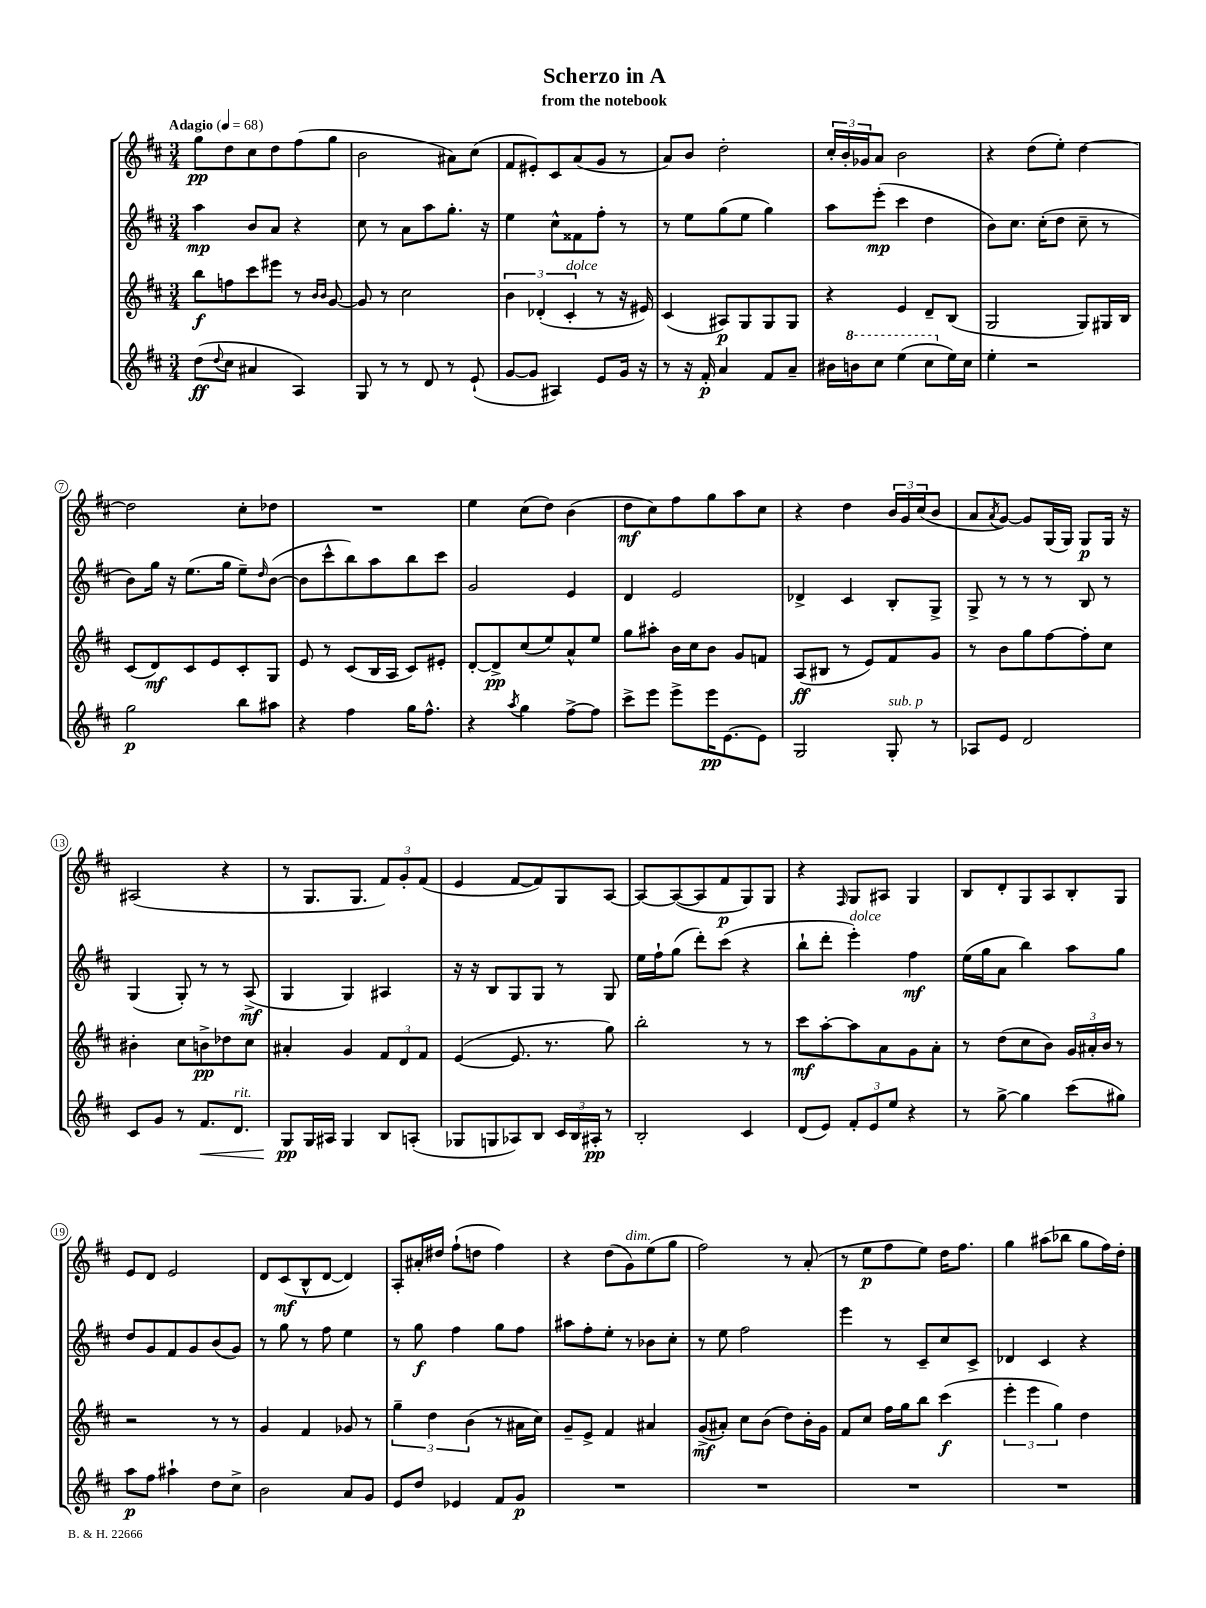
\header { title = "Scherzo in A" subtitle = "from the notebook" }
<<
\new StaffGroup <<
\new Staff = "s0" {
    \clef treble \key d \major \numericTimeSignature \time 3/4 \tempo "Adagio" 4 = 68
    g''8\pp d''8 cis''8 d''8 fis''8( g''8 |
    b'2 ais'8) cis''8( |
    fis'8 eis'8-.) cis'8 a'8( g'8 r8 |
    a'8) b'8 d''2-. |
    \tuplet 3/2 { cis''16-. b'16-. ges'16 } a'8 b'2 |
    r4 d''8( e''8-.) d''4~ |
    d''2 cis''8-. des''8 |
    R2. |
    e''4 cis''8( d''8) b'4( |
    d''8\mf cis''8) fis''8 g''8 a''8 cis''8 |
    r4 d''4 \tuplet 3/2 { b'16 g'16 cis''16( } b'8 |
    a'8 \acciaccatura { a'8 } g'8~) g'8 g16( g16) g8\p g16 r16 |
    ais2( r4 |
    r8 g8. g8. \tuplet 3/2 { fis'8) g'8-. fis'8( } |
    e'4 fis'8~ fis'8) g8 a8~ |
    a8~ a8~( a8 fis'8\p g8) g8 |
    r4 \grace { fis16 } g8 ais8 g4 |
    b8 d'8-. g8 a8 b8-. g8 |
    e'8 d'8 e'2 |
    d'8 cis'8\mf( b8-^ d'8~ d'4) |
    a8-. ais'16-. dis''16 fis''8-!( d''8 fis''4) |
    r4 d''8( g'8^\markup { \italic "dim." }) e''8( g''8 |
    fis''2) r8 a'8-.( |
    r8 e''8\p fis''8 e''8) d''16 fis''8. |
    g''4 ais''8( bes''8 g''8 fis''16) d''16-. \bar "|." |
}
\new Staff = "s1" {
    \clef treble \key d \major \numericTimeSignature \time 3/4
    a''4\mp b'8 a'8 r4 |
    cis''8 r8 a'8 a''8 g''8.-. r16 |
    e''4 cis''8-^ fisis'8 fis''8-. r8 |
    r8 e''8 g''8( e''8 g''4) |
    a''8 e'''8-.\mp( cis'''4 d''4 |
    b'8) cis''8. cis''16-.( d''8 cis''8-- r8 |
    b'8) g''16 r16 e''8.( g''16 e''8--) \grace { d''16 } b'8~( |
    b'8 cis'''8-^ b''8) a''8 b''8 cis'''8 |
    g'2 e'4 |
    d'4 e'2 |
    des'4-> cis'4 b8-. g8-> |
    g8-> r8 r8 r8 b8 r8 |
    g4( g8-.) r8 r8 a8->\mf( |
    g4 g4) ais4 |
    r16 r16 b8 g8 g8 r8 g8 |
    e''16 fis''16-! g''8( d'''8-.) cis'''8( r4 |
    b''8-! d'''8-. e'''4-.^\markup { \italic "dolce" }) fis''4\mf |
    e''16( g''16 a'8 b''4) a''8 g''8 |
    d''8 g'8 fis'8 g'8 b'8( g'8) |
    r8 g''8 r8 fis''8 e''4 |
    r8 g''8\f fis''4 g''8 fis''8 |
    ais''8 fis''8-. e''8-. r8 bes'8 cis''8-. |
    r8 e''8 fis''2 |
    e'''4 r8 cis'8-- cis''8 cis'8-> |
    des'4 cis'4 r4 \bar "|." |
}
\new Staff = "s2" {
    \clef treble \key d \major \numericTimeSignature \time 3/4
    b''8\f f''8 cis'''8 eis'''8 r8 \grace { b'16 b'16 } g'8~ |
    g'8 r8 cis''2 |
    \tuplet 3/2 { b'4 des'4-.( cis'4-.^\markup { \italic "dolce" } } r8 r16 eis'16) |
    cis'4( ais8\p) g8 g8 g8 |
    r4 e'4 d'8-- b8( |
    g2 g8) gis16 b16 |
    cis'8( d'8\mf) cis'8 e'8 cis'8-. g8 |
    e'8 r8 cis'8( b16 a16 cis'8) eis'8-. |
    d'8~-. d'8->\pp cis''8( e''8) a'8-^ e''8 |
    g''8 ais''8-. b'16 cis''16 b'8 g'8 f'8 |
    a8\ff( bis8 r8 e'8) fis'8 g'8 |
    r8 b'8 g''8 fis''8~ fis''8-. cis''8 |
    bis'4-. cis''8 b'8->\pp des''8 cis''8 |
    ais'4-. g'4 \tuplet 3/2 { fis'8 d'8 fis'8 } |
    e'4~( e'8. r8. g''8) |
    b''2-. r8 r8 |
    cis'''8\mf a''8~-. a''8 a'8 g'8 a'8-. |
    r8 d''8( cis''8 b'8) \tuplet 3/2 { g'16 ais'16-. b'16 } r8 |
    r2 r8 r8 |
    g'4 fis'4 ges'8 r8 |
    \tuplet 3/2 { g''4-- d''4 b'4( } r8 ais'16 cis''16) |
    g'8-- e'8-> fis'4 ais'4 |
    g'8->\mf( ais'8-.) cis''8 b'8( d''8) b'16-. g'16 |
    fis'8 cis''8 fis''16 g''16 b''8 cis'''4\f( |
    \tuplet 3/2 { e'''4-. e'''4 g''4) } d''4 \bar "|." |
}
\new Staff = "s3" {
    \clef treble \key d \major \numericTimeSignature \time 3/4
    d''8\ff( \appoggiatura { d''8 } cis''8 ais'4 a4) |
    g8 r8 r8 d'8 r8 e'8-!( |
    g'8~ g'8 ais4) e'8 g'16 r16 |
    r8 r16 fis'16-.\p a'4 fis'8 a'8-- |
    bis'16 \ottava #1 b''!16 cis'''8 e'''4( cis'''8 \ottava #0 e''16) cis''16 |
    e''4-. r2 |
    g''2\p b''8 ais''8 |
    r4 fis''4 g''16 fis''8.-^ |
    r4 \acciaccatura { a''8 } g''4 fis''8~-> fis''8 |
    cis'''8-> e'''8 e'''8-> e'''16\pp e'8.~ e'8 |
    g2 g8-.^\markup { \italic "sub. p" } r8 |
    aes8 e'8 d'2 |
    cis'8 g'8 r8 fis'8.\< d'8.^\markup { \italic "rit." } |
    g8\pp\! g16 ais16 g4 b8 a8-.( |
    ges8 g8 aes8) b8 \tuplet 3/2 { cis'16 b16 ais16-.\pp } r8 |
    b2-. cis'4 |
    d'8( e'8) \tuplet 3/2 { fis'8-. e'8 e''8 } r4 |
    r8 g''8~-> g''4 cis'''8( gis''8) |
    a''8\p fis''8 ais''4-! d''8 cis''8-> |
    b'2 a'8 g'8 |
    e'8 d''8 ees'4 fis'8 g'8\p |
    R2. |
    R2. |
    R2. |
    R2. \bar "|." |
}
>>
>>
\layout { \context { \Score \override BarNumber.stencil = #(make-stencil-circler 0.1 0.3 ly:text-interface::print) } }
